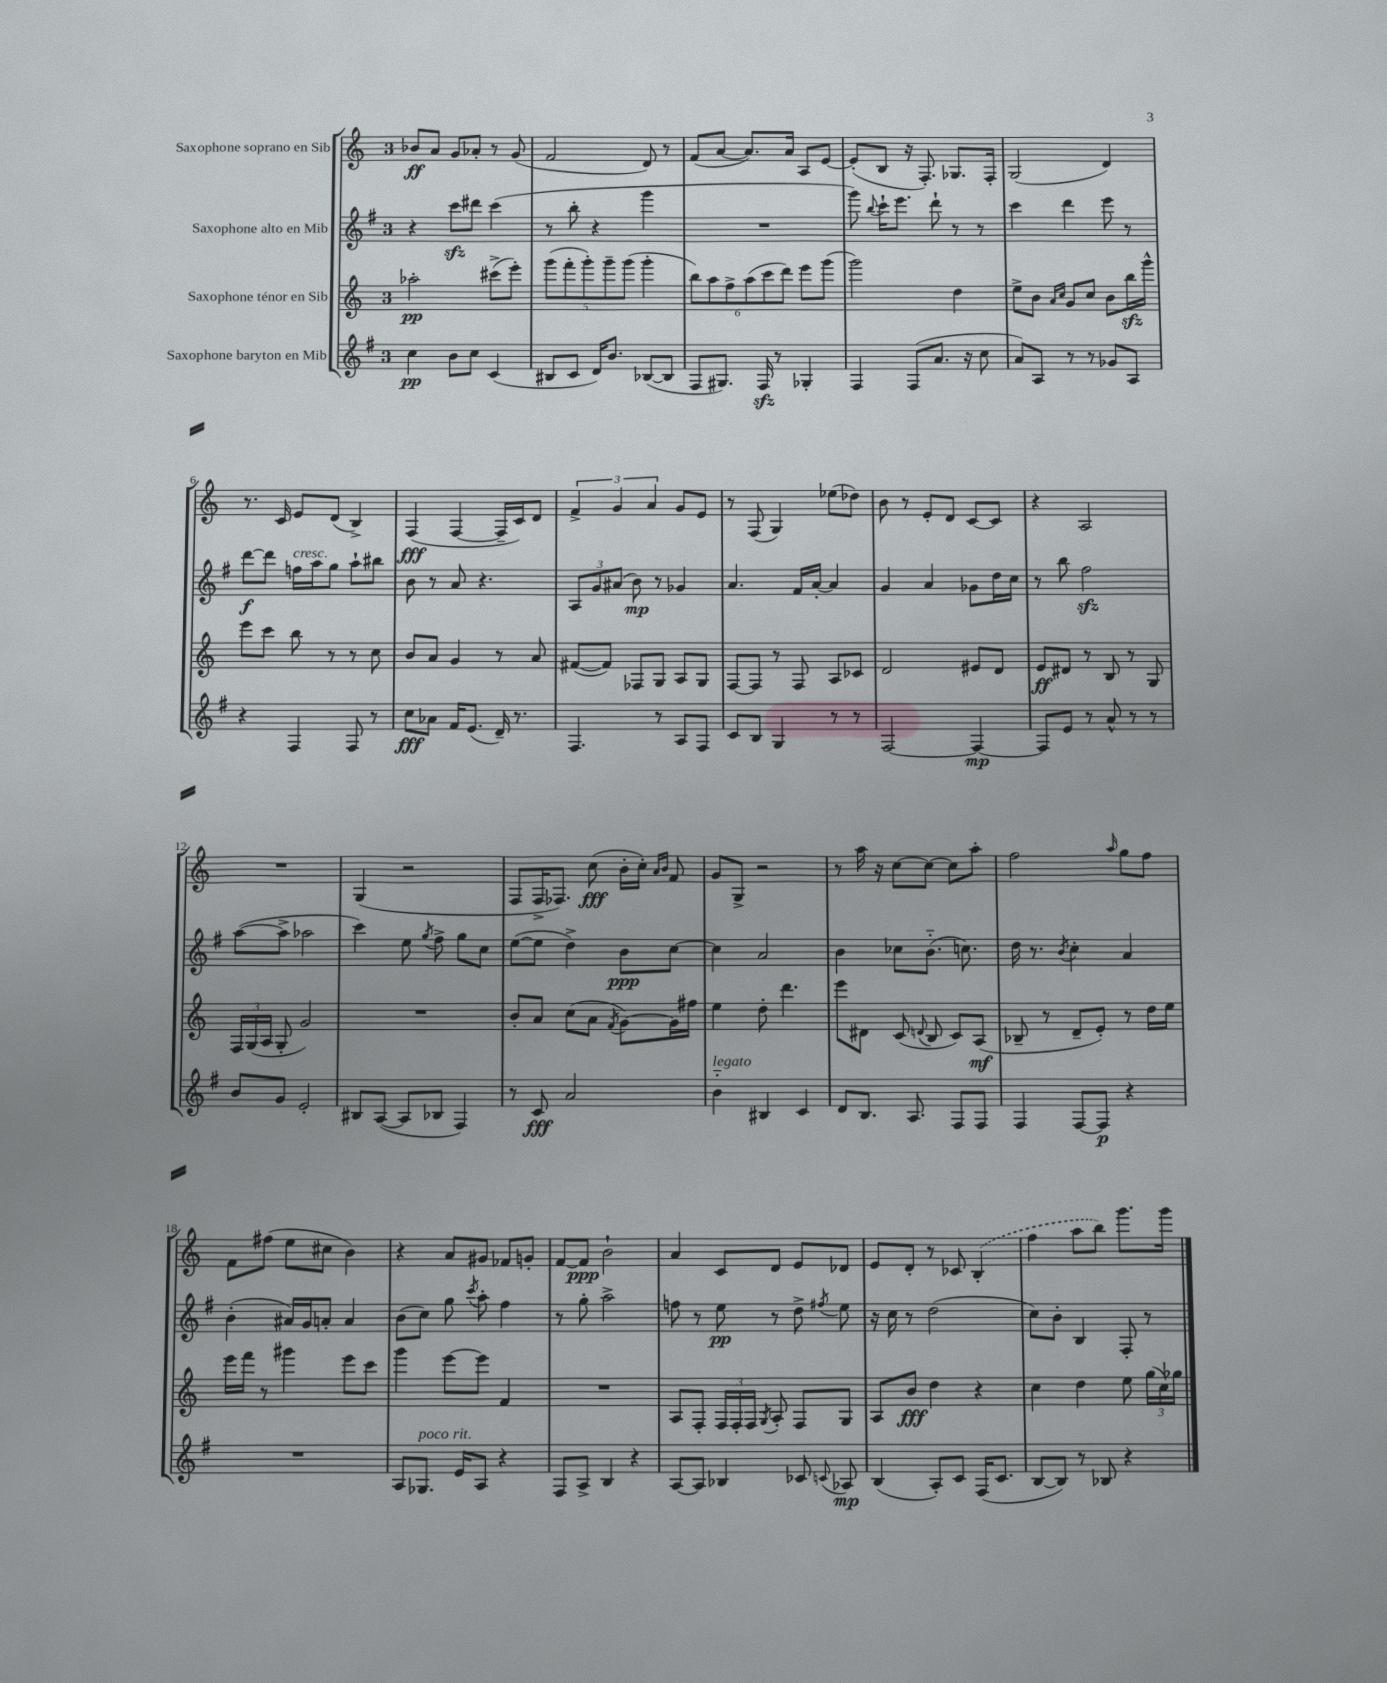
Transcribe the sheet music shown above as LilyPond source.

<<
\new StaffGroup <<
\new Staff = "s0" \with { instrumentName = "Saxophone soprano en Sib" } {
    \clef treble \key c \major \once \override Staff.TimeSignature.style = #'single-digit \time 3/4
    \autoBeamOff bes'8[\ff a'8] g'8[ aes'8]-. r8 g'8( |
    f'2 d'8) r8 |
    f'8[( a'8]~ a'8.[) a'16] a8[ e'8]~ |
    e'8[-.( b8] r16 f8.-.) ges8.[ f16]-. |
    g2( d'4) |
    r8. c'16 e'8[ d'8]( b4->) |
    f4\fff( f4~ f16[-- c'16) d'8] |
    \tuplet 3/2 { f'4-> g'4 a'4 } g'8[ e'8] |
    r8 f8( g4) ees''8[( des''8]) |
    b'8 r8 e'8[-. d'8] c'8[~ c'8] |
    r4 a2 |
    R2. |
    g4( r2 |
    f8[ f16-> fes8.]) c''8\fff( b'16[-. c''16]-.) \grace { a'16[ b'16] } f'8 |
    g'8[ g8]-> r2 |
    r8 a''16 r16 c''8[~ c''8]~ c''8[ a''8]-. |
    f''2 \grace { a''16 } g''8[ f''8] |
    f'8[ fis''8]( e''8[ cis''8] b'4) |
    r4 a'8[ gis'8] fes'8[ g'8]-. |
    f'8[~ f'8]\ppp b'2-! |
    a'4 c'8[ d'8] e'8[ des'8] |
    e'8[ d'8]-. r8 ces'8 \once \slurDashed b4-.( |
    f''4 a''8[ b''8]) g'''8.[ g'''16] \bar "|." |
}
\new Staff = "s1" \with { instrumentName = "Saxophone alto en Mib" } {
    \clef treble \key g \major \once \override Staff.TimeSignature.style = #'single-digit \time 3/4
    \autoBeamOff r4 c'''8[\sfz dis'''8] c'''4( |
    r8 b''8-. r4 g'''4 |
    R2. |
    g'''8) \appoggiatura { b''8 } c'''16[-! e'''8.] d'''8-! r8 r8 |
    c'''4 d'''4 e'''8 r8 |
    d'''8[~\f d'''8] f''16[^\markup { \italic "cresc." } a''16 g''8] a''8[-! bis''8] |
    b'8 r8 a'8 r4. |
    \tuplet 3/2 { a8[ g'8 ais'8]( } b'8\mp) r8 ges'4 |
    a'4. fis'16[ a'16]~-. a'4 |
    g'4 a'4 ges'8[ d''16 c''16] |
    r8 b''8 fis''2\sfz |
    a''8[~( a''8]-> aes''2 |
    c'''4) e''8 \acciaccatura { g''8 } fis''8-> g''8[ c''8] |
    e''8[~( e''8] d''4->) b'8[\ppp c''8]~ |
    c''4 a'2 |
    b'4 ces''8[ b'8.]-_( c''8.) |
    d''16 r8. \acciaccatura { b'8 } c''4-. a'4 |
    b'4-.( ais'16[) g'16 a'8]-. a'4 |
    b'8[( c''8]) g''8 \acciaccatura { c'''8 } a''8-. fis''4 |
    r8 g''8-. a''2-> |
    f''8 r8 e''8\pp r8 d''8-> \acciaccatura { fis''8 } e''8 |
    r16 c''16 r8 d''2( |
    c''8[) b'8]-. b4 fis8-. r8 \bar "|." |
}
\new Staff = "s2" \with { instrumentName = "Saxophone ténor en Sib" } {
    \clef treble \key c \major \once \override Staff.TimeSignature.style = #'single-digit \time 3/4
    \autoBeamOff aes''2-.\pp cis'''8[->( e'''8]-.) |
    \tuplet 5/4 { g'''8[( f'''8-. g'''8-.) g'''8-- g'''8]( } g'''4-. |
    \tuplet 6/4 { b''8[) a''8 f''8-> a''8( c'''8 d'''8]) } e'''8[ g'''8]( |
    g'''2) d''4 |
    e''8[-> b'8] \grace { a'16[ c''16] } g'8[ c''8] b'8[ b''16\sfz g'''16]-^ |
    e'''8[ c'''8] b''8 r8 r8 c''8 |
    b'8[ a'8] g'4 r8 a'8 |
    fis'8[~( fis'8]) fes8[ g8] a8[ g8] |
    f8[~ f8] r8 f8 a8[ ces'8] |
    d'2 eis'8[ d'8] |
    e'8[\ff dis'8] r8 b8 r8 g8 |
    \tuplet 3/2 { f16[ g16( a16] } g8-. g'2) |
    R2. |
    b'8[-. a'8] c''8[( a'8] \acciaccatura { f'8 } g'8[~) g'16 fis''16] |
    e''4 d''8-. d'''4. |
    e'''8[ dis'8] c'8( \appoggiatura { d'8 } b8 c'8[) a8]\mf( |
    bes8-- r8 d'8[-- e'8]-.) r8 d''16[ e''16] |
    e'''16[ f'''16] r8 gis'''4 e'''8[ c'''8] |
    g'''4 e'''8[~ e'''8] f'4 |
    R2. |
    a8[ f8]-. \tuplet 3/2 { f16[ f16-. f16] } \acciaccatura { g8 } a8-. f8[ g8] |
    a8[ b'8]\fff d''4 r4 |
    c''4 d''4 e''8 \tuplet 3/2 { g''16[( c''16) ges''16] } \bar "|." |
}
\new Staff = "s3" \with { instrumentName = "Saxophone baryton en Mib" } {
    \clef treble \key g \major \once \override Staff.TimeSignature.style = #'single-digit \time 3/4
    \autoBeamOff c''4\pp b'8[ c''8] c'4( |
    bis8[ c'8] d'16[) b'8.] bes8[~( bes8] |
    fis8[ gis8.]) fis16\sfz r8 ges4-. |
    fis4 fis8[( a'8.] r16 c''8 |
    a'8[) a8] r8 r8 ges'8[ a8] |
    r4 fis4 fis8 r8 |
    c''8[\fff aes'8] fis'16[ e'8.]( d'16--) r8. |
    fis4. r8 a8[ fis8] |
    c'8[ b8] g4 r8 r8 |
    fis2~ fis4~\mp |
    fis8[ e'8] r8 a'8-^ r8 r8 |
    b'8[ g'8] e'2-. |
    bis8[ a8]~( a8[ bes8] fis4) |
    r8 c'8\fff a'2 |
    b'4-_^\markup { \italic "legato" } bis4 c'4 |
    d'8[ b8.] a8. fis8[ fis8] |
    fis4 fis8[~ fis8]\p r4 |
    R2. |
    a8[ ges8.]^\markup { \italic "poco rit." } e'16[ a8] r4 |
    fis8[ a8]-> b4 r4 |
    a8[~ a8] bes4 ces'8 \appoggiatura { c'8 } aes8\mp |
    b4( a8[-.) c'8] fis16[( c'8.] |
    b8[~ b8]) r8 bes8 r4 \bar "|." |
}
>>
>>
